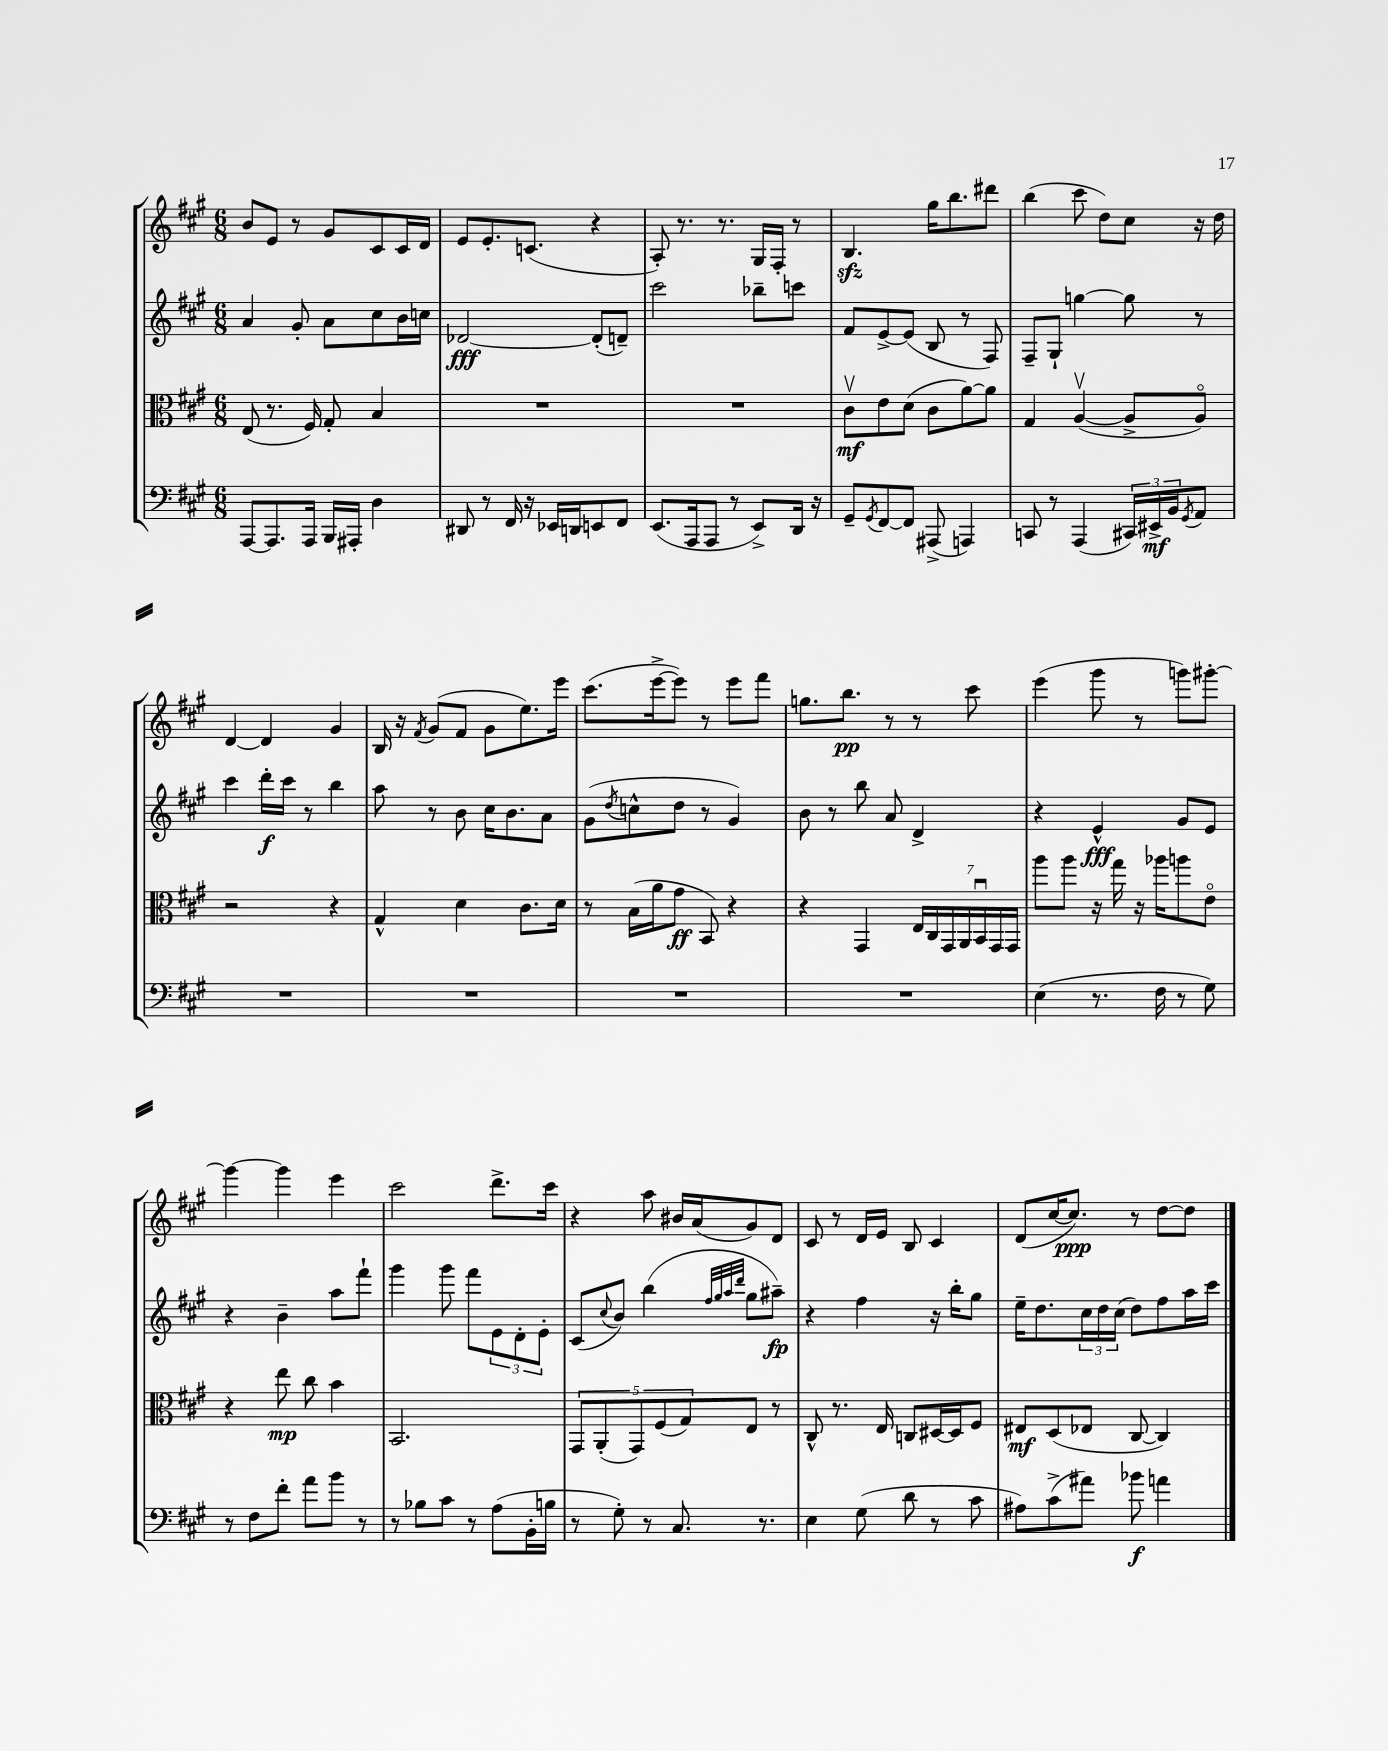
<<
\new StaffGroup <<
\new Staff = "s0" {
    \clef treble \key a \major \numericTimeSignature \time 6/8
    b'8 e'8 r8 gis'8 cis'8 cis'16 d'16 |
    e'8 e'8.-. c'8.( r4 |
    a8-.) r8. r8. gis16 fis16-. r8 |
    b4.\sfz gis''16 b''8. dis'''8 |
    b''4( cis'''8 d''8) cis''8 r16 d''16 |
    d'4~ d'4 gis'4 |
    b16 r16 \acciaccatura { fis'8 } gis'8( fis'8 gis'8 e''8.) e'''16 |
    cis'''8.( e'''16~-> e'''8) r8 e'''8 fis'''8 |
    g''8. b''8.\pp r8 r8 cis'''8 |
    e'''4( gis'''8 r8 g'''8) gis'''8~-. |
    gis'''4~ gis'''4 e'''4 |
    cis'''2 d'''8.-> cis'''16 |
    r4 a''8 bis'16 a'16( gis'8) d'8 |
    cis'8 r8 d'16 e'16 b8 cis'4 |
    d'8( cis''16~ cis''8.\ppp) r8 d''8~ d''8 \bar "|." |
}
\new Staff = "s1" {
    \clef treble \key a \major \numericTimeSignature \time 6/8
    a'4 gis'8-. a'8 cis''8 b'16 c''16 |
    des'2~\fff des'8-.( d'8--) |
    cis'''2 bes''8-- c'''8 |
    fis'8 e'8~-> e'8( b8 r8 fis8) |
    fis8-- gis8-! g''4~ g''8 r8 |
    cis'''4 d'''16-.\f cis'''16 r8 b''4 |
    a''8 r8 b'8 cis''16 b'8. a'8 |
    gis'8( \acciaccatura { d''8 } c''8-^ d''8 r8 gis'4) |
    b'8 r8 b''8 a'8 d'4-> |
    r4 e'4-^\fff gis'8 e'8 |
    r4 b'4-- a''8 fis'''8-! |
    gis'''4 gis'''8 fis'''8 \tuplet 3/2 { e'8 d'8-. e'8-. } |
    cis'8( \appoggiatura { cis''8 } b'8) b''4( \grace { fis''32 gis''32 a''32 d'''32 } gis''8 ais''8--\fp) |
    r4 fis''4 r16 b''16-. gis''8 |
    e''16-- d''8. \tuplet 3/2 { cis''16 d''16 cis''16( } d''8) fis''8 a''16 cis'''16 \bar "|." |
}
\new Staff = "s2" {
    \clef alto \key a \major \numericTimeSignature \time 6/8
    e8( r8. fis16) gis8-. b4 |
    R2. |
    R2. |
    cis'8\upbow\mf e'8 d'8( cis'8 a'8~) a'8 |
    gis4 a4~\upbow( a8-> a8\flageolet) |
    r2 r4 |
    gis4-^ d'4 cis'8. d'16 |
    r8 b16( a'16 gis'8\ff b,8) r4 |
    r4 gis,4 \tuplet 7/4 { e16 cis16 gis,16 a,16 b,16\downbow gis,16 gis,16 } |
    a''8 a''8 r16 gis''16 r16 aes''16 a''8 e'8\flageolet |
    r4 e''8\mp cis''8 b'4 |
    b,2. |
    \tuplet 5/4 { gis,8 a,8-.( gis,8) fis8( gis8) } e8 r8 |
    cis8-^ r8. e16 c8 dis16~ dis16 fis8 |
    eis8\mf d8( ees8 cis8~ cis4) \bar "|." |
}
\new Staff = "s3" {
    \clef bass \key a \major \numericTimeSignature \time 6/8
    a,,8~ a,,8. a,,16 b,,16 ais,,16-. d4 |
    dis,8 r8 fis,16 r16 ees,16 d,16 e,8 fis,8 |
    e,8.( a,,16 a,,8 r8 e,8->) d,16 r16 |
    gis,8-- \acciaccatura { gis,8 } fis,8~ fis,8 ais,,8->( a,,4) |
    c,8 r8 a,,4( \tuplet 3/2 { cis,16) eis,16->\mf b,16 } \acciaccatura { gis,8 } a,8 |
    R2. |
    R2. |
    R2. |
    R2. |
    e4( r8. fis16 r8 gis8) |
    r8 fis8 fis'8-. a'8 b'8 r8 |
    r8 bes8 cis'8 r8 a8( b,16-. b16 |
    r8 gis8-.) r8 cis8. r8. |
    e4 gis8( d'8 r8 cis'8 |
    ais8) cis'8->( ais'8) bes'8\f a'4 \bar "|." |
}
>>
>>
\layout { \context { \Score \remove "Bar_number_engraver" } }
